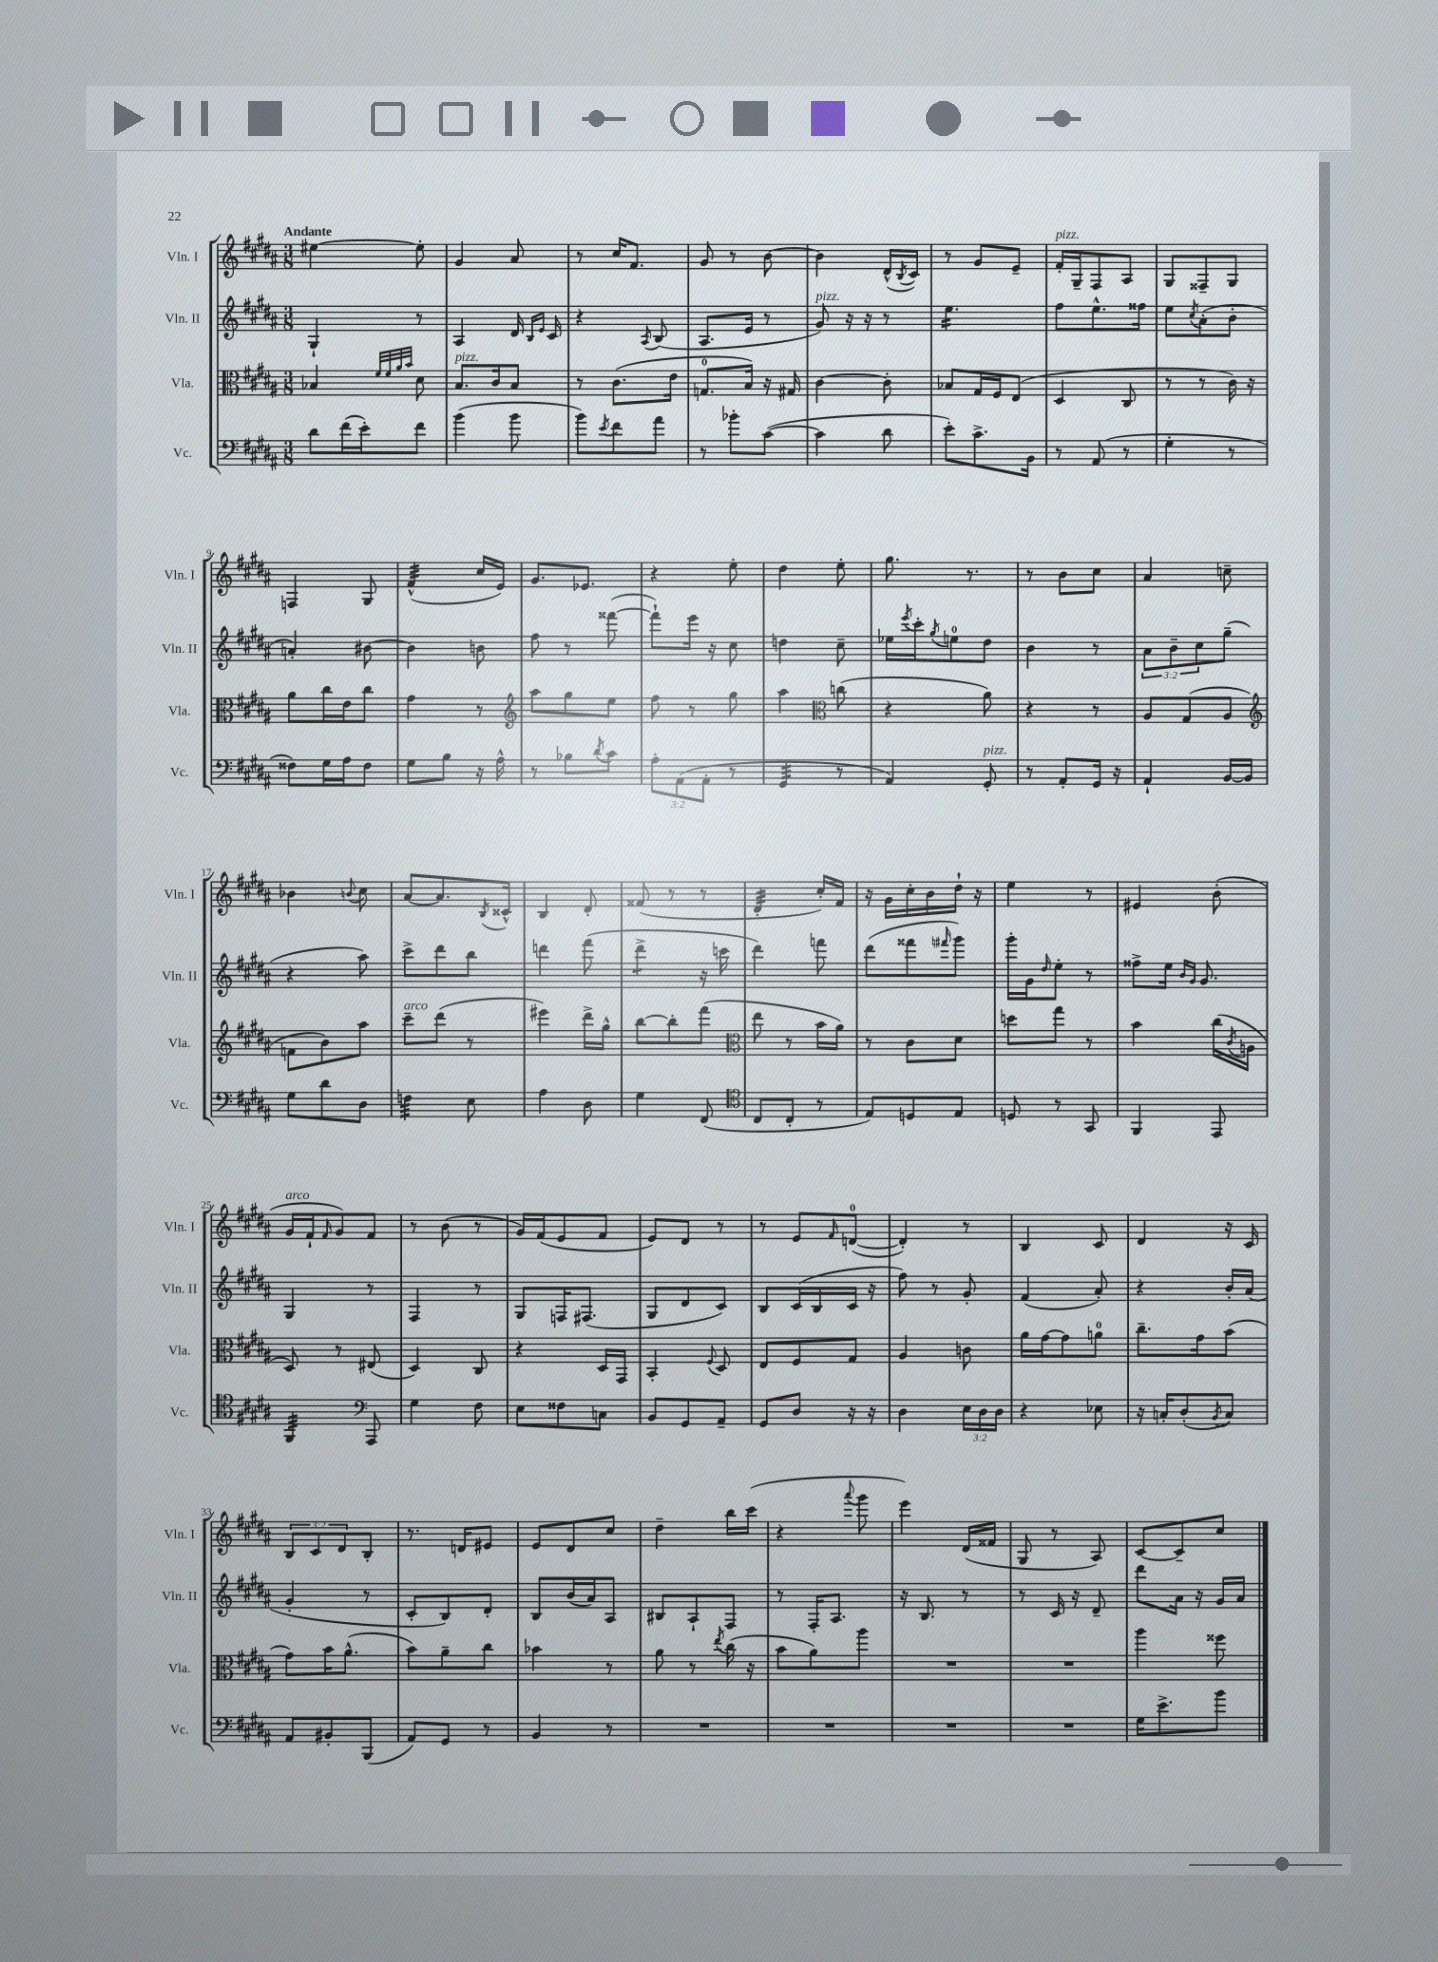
<<
\new StaffGroup <<
\new Staff = "s0" \with { instrumentName = "Vln. I" shortInstrumentName = "Vln. I" } {
    \clef treble \key b \major \numericTimeSignature \time 3/8 \override Staff.TupletNumber.text = #tuplet-number::calc-fraction-text \tempo "Andante"
    eis''4~ eis''8-. |
    gis'4 ais'8 |
    r8 cis''16 fis'8. |
    gis'8 r8 b'8~ |
    b'4 dis'16-^( \acciaccatura { b8 } cis'16) |
    r8 gis'8 e'8-- |
    fis'16-.^\markup { \italic "pizz." } gis16-- fis8 ais8 |
    gis8 fisis8-- gis8 |
    f4 gis8 |
    fis'4:32-^( cis''16 e'16) |
    gis'8. ees'8. |
    r4 e''8-. |
    dis''4 e''8-. |
    gis''8. r8. |
    r8 b'8 cis''8 |
    ais'4 c''8-- |
    bes'4 \appoggiatura { b'8 } cis''8 |
    ais'8~ ais'8. \acciaccatura { b8 } cisis'16-^ |
    b4 dis'8-. |
    fisis'8( r8 r8 |
    dis'4:32-. cis''16-.) fis'16 |
    r16 gis'16 cis''16-. b'16 dis''16-! r16 |
    e''4 r8 |
    eis'4 b'8-.( |
    gis'16^\markup { \italic "arco" } fis'16-! \grace { fis'16 } gis'8) fis'8 |
    r8 b'8( r8 |
    gis'16) fis'16( e'8 fis'8 |
    e'8) dis'8 r8 |
    r8 e'8 \grace { fis'16 } d'8-0~( |
    d'4-.) r8 |
    b4 cis'8 |
    dis'4 r16 cis'16 |
    \tuplet 3/2 { b8 cis'8 dis'8 } b8-. |
    r8. d'16 eis'8 |
    e'8 dis'8 cis''8 |
    dis''4-- b''16 cis'''16( |
    r4 \appoggiatura { ais'''8 } gis'''8 |
    e'''4) dis'16( fisis'16 |
    gis8 r8 ais8) |
    cis'8~ cis'8-- cis''8 \bar "|." |
}
\new Staff = "s1" \with { instrumentName = "Vln. II" shortInstrumentName = "Vln. II" } {
    \clef treble \key b \major \numericTimeSignature \time 3/8 \override Staff.TupletNumber.text = #tuplet-number::calc-fraction-text
    gis4-! r8 |
    ais4 dis'16 \grace { b16 e'16 } cis'16 |
    r4 \acciaccatura { ais8 } b8( |
    ais8. e'16 r8 |
    gis'8^\markup { \italic "pizz." }) r16 r16 r8 |
    e''4.:16 |
    fis''8 e''8.-^ fisis''16 |
    e''8 \acciaccatura { cis''8 } ais'8-.( b'8-. |
    a'4-.) bis'8~ |
    bis'4 b'8 |
    fis''8 r8 fisis'''8~( |
    fisis'''8-!) e'''16 r16 cis''8 |
    d''4 cis''8-- |
    ees''16 \acciaccatura { e'''8 } cis'''16-. \acciaccatura { gis''8 } e''8-0 dis''8 |
    b'4 r8 |
    \tuplet 3/2 { ais'8 b'8-- cis''8 } gis''8--( |
    r4 ais''8) |
    cis'''8-> dis'''8 b''8 |
    d'''4 fis'''8( |
    dis'''4:8-> r16 c'''16 |
    dis'''4) f'''8 |
    dis'''8( fisis'''8 \grace { fis'''16 } gis'''8) |
    gis'''16-. gis'16 \grace { dis''16 } e''8-. r8 |
    fisis''8-> e''16 \grace { b'16 gis'16 } gis'8. |
    gis4 r8 |
    fis4 r8 |
    gis8 f16 fis8.( |
    gis8 dis'8 cis'8) |
    b8 cis'16( b16 cis'16 r16 |
    fis''8) r8 gis'8-. |
    fis'4( ais'8-.) |
    r4 b'16-. ais'16( |
    gis'4-. r8 |
    cis'8-. b8) dis'8-. |
    b8 b'16( ais'16) ais8 |
    bis8 ais8-! fis8 |
    r8 fis16-. ais8. |
    r16 b8. r8 |
    r8 cis'16 r16 dis'8-- |
    dis'''8 ais'16 r16 gis'16 ais'16 \bar "|." |
}
\new Staff = "s2" \with { instrumentName = "Vla." shortInstrumentName = "Vla." } {
    \clef alto \key b \major \numericTimeSignature \time 3/8
    bes4 \grace { fis'32 fis'32 ais'32 b'32 } dis'8 |
    b8.^\markup { \italic "pizz." } cis'16 b8 |
    r8 cis'8.( e'16 |
    g8.-0 b16) r16 gis16 |
    cis'4~ cis'8-. |
    bes8 gis16 fis16 e8( |
    dis4 cis8 |
    r8 r8 cis'16) r16 |
    ais'8 cis''16 e'16 cis''8 |
    gis'4 r8 |
    \clef treble ais''8 gis''8 e''8 |
    fis''8 r8 gis''8 |
    ais''4 \clef alto c''8( |
    r4 ais'8) |
    r4 r8 |
    ais8 gis8( ais8 |
    \clef treble f'8 b'8) ais''8 |
    cis'''8--^\markup { \italic "arco" } dis'''8( r8 |
    eis'''4) dis'''16-> gis''16-^ |
    b''8~ b''8-. fis'''8( |
    \clef alto e''8 r8 b'16 ais'16) |
    r8 cis'8 dis'8 |
    d''8 gis''8 r8 |
    b'4 cis''16( \acciaccatura { cis'8 } a16 |
    dis8) r8 eis8( |
    dis4) cis8 |
    r4 dis16 gis,16 |
    b,4-. \appoggiatura { fis8 } dis8 |
    e8 fis8 gis8 |
    ais4 c'8 |
    ais'16 gis'16~ gis'8 a'8-0 |
    cis''8.-- gis'16 b'8( |
    gis'8) b'16 ais'8.-^( |
    b'8) ais'8-- cis''8 |
    bes'4 r8 |
    ais'8 r8 \acciaccatura { e''8 } cis''16( r16 |
    b'8 ais'8) ais''8 |
    R4. |
    R4. |
    ais''4 fisis''8 \bar "|." |
}
\new Staff = "s3" \with { instrumentName = "Vc." shortInstrumentName = "Vc." } {
    \clef bass \key b \major \numericTimeSignature \time 3/8 \override Staff.TupletNumber.text = #tuplet-number::calc-fraction-text
    dis'8 fis'16( e'16-.) fis'8 |
    b'4( b'8 |
    b'8) \acciaccatura { e'8 } fis'8 ais'8 |
    r8 bes'8-. cis'8~( |
    cis'4 dis'8 |
    e'8-.) cis'8.-> b,16 |
    r8 ais,8( r8 |
    gis4-. r8 |
    fisis8) gis16 ais16 fisis8 |
    gis8 b8 r16 ais16-^ |
    r8 bes8 \acciaccatura { dis'8 } cis'8 |
    \tuplet 3/2 { ais8-. ais,8( ais,8-. } r8 |
    gis,4:32 r8 |
    ais,4) gis,8-.^\markup { \italic "pizz." } |
    r8 ais,8-. gis,16 r16 |
    ais,4-! b,16~ b,16 |
    gis8 dis'8 dis8 |
    f4:32 e8 |
    ais4 dis8 |
    gis4 fis,8( |
    \clef tenor cis8 cis8-. r8 |
    e8) d8 e8 |
    d8 r8 gis,8 |
    fis,4 e,8 |
    fis,4:32 \clef bass ais,,8 |
    gis4 fis8 |
    e8 fisis8 c8 |
    b,8 gis,8 ais,8-- |
    gis,8 dis8 r16 r16 |
    dis4 \tuplet 3/2 { e16 dis16 dis16 } |
    r4 ees8 |
    r16 c16-. dis8-.( \acciaccatura { b,8 } c8) |
    ais,8 bis,8-. b,,8( |
    ais,8) gis,8 r8 |
    b,4 r8 |
    R4. |
    R4. |
    R4. |
    R4. |
    gis16 e'8.-> b'8 \bar "|." |
}
>>
>>
